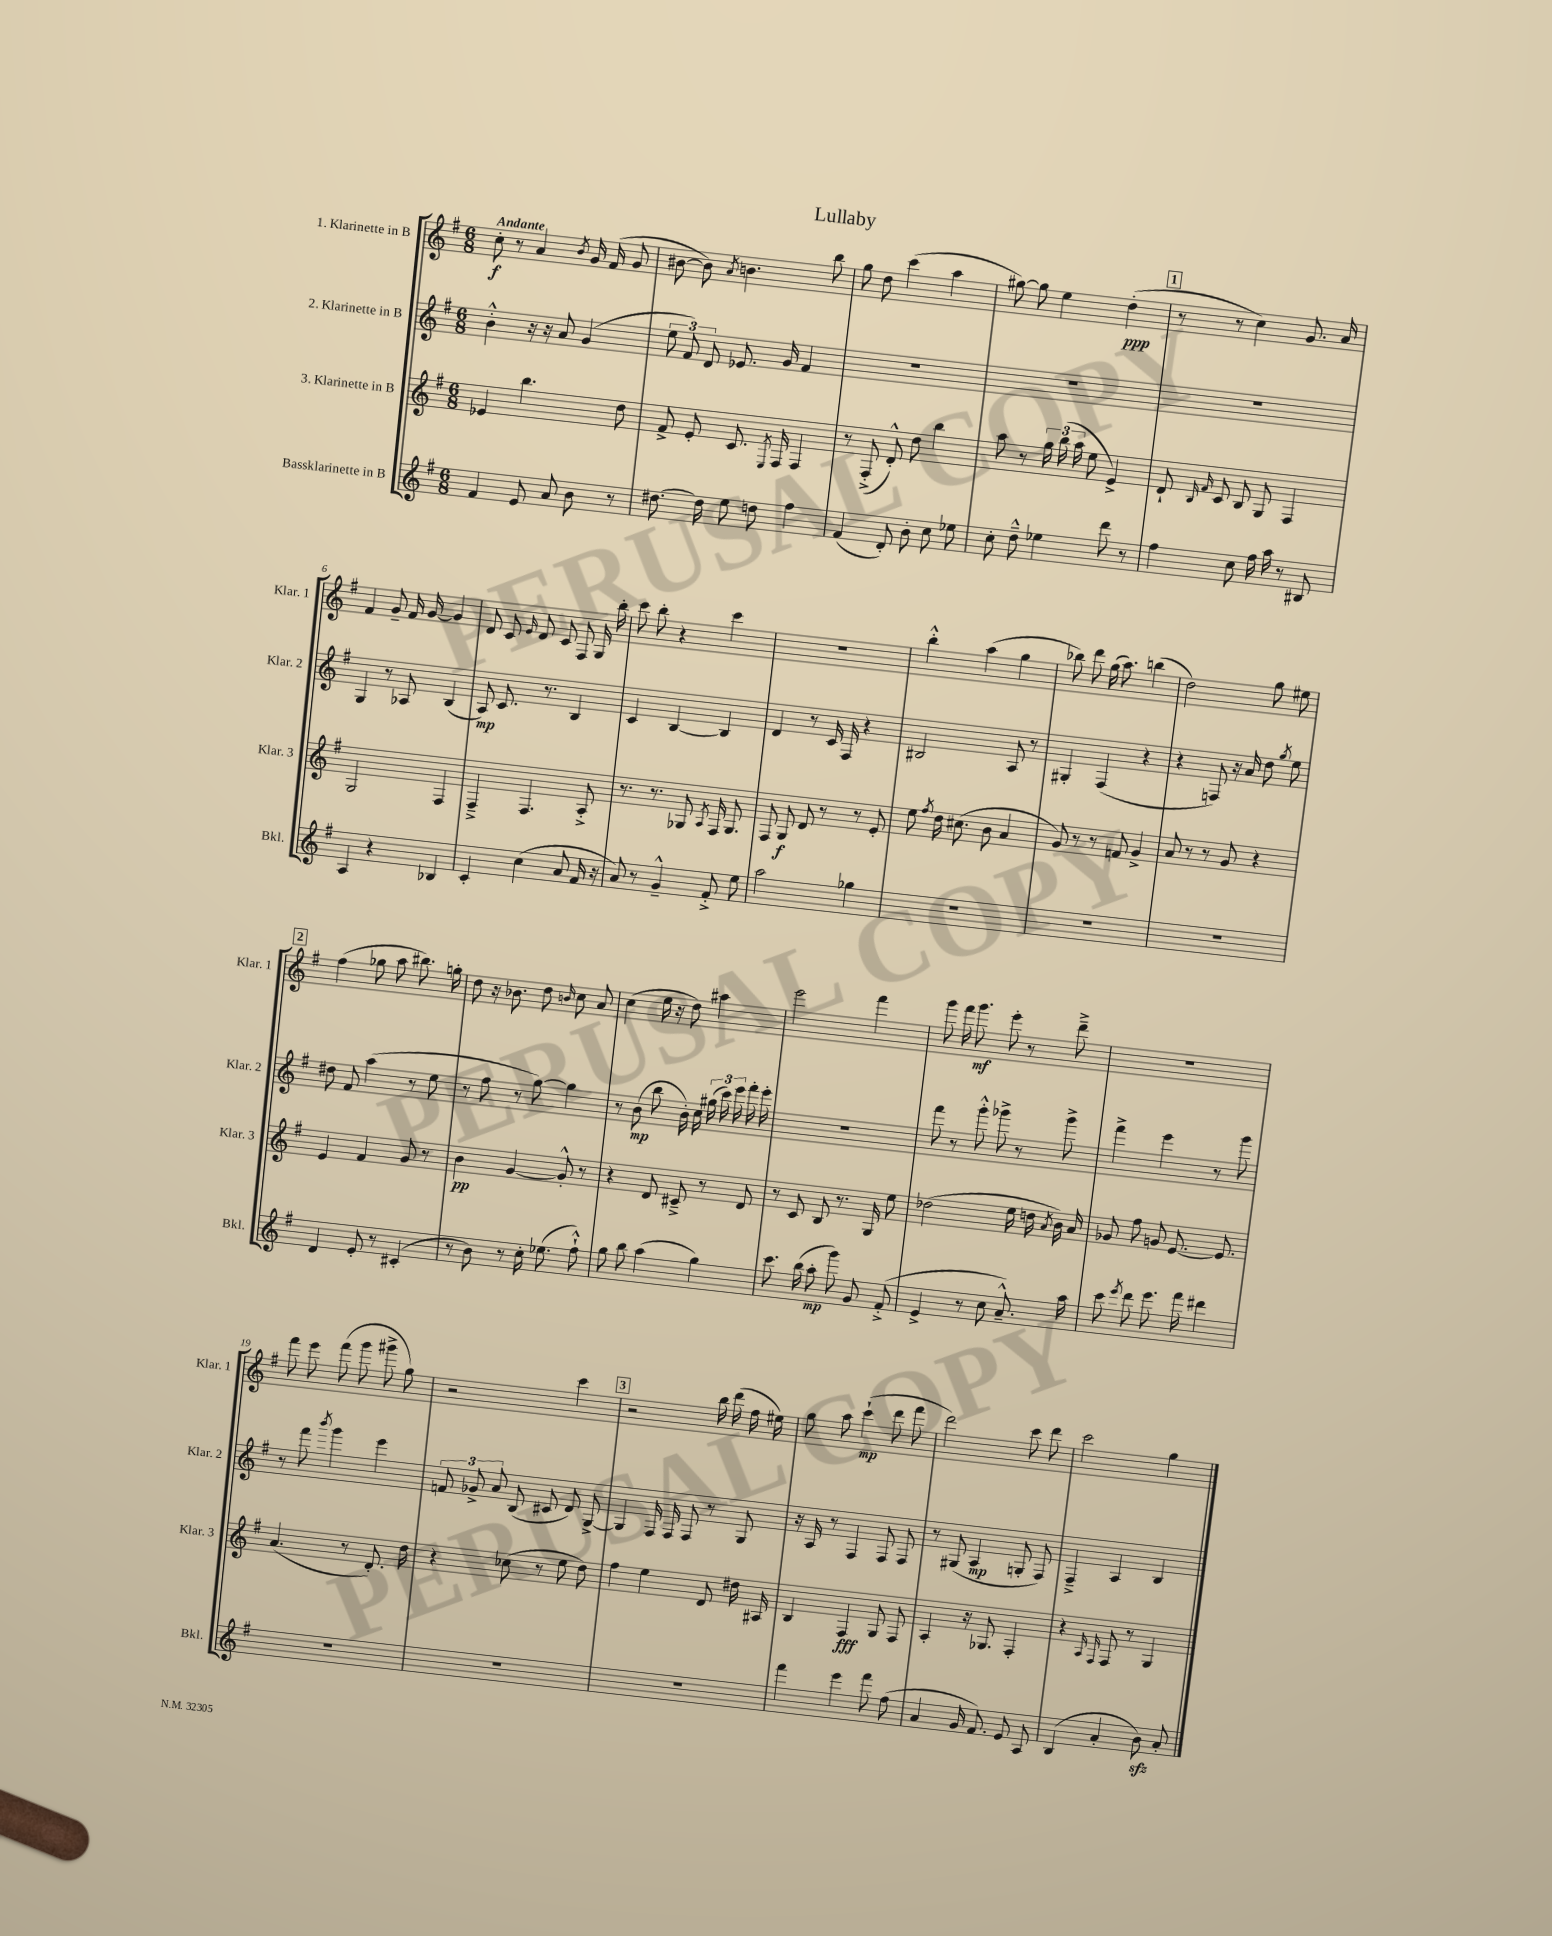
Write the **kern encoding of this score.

**kern	**dynam	**kern	**dynam	**kern	**dynam	**kern	**dynam
*part4	*part4	*part3	*part3	*part2	*part2	*part1	*part1
*staff4	*staff4	*staff3	*staff3	*staff2	*staff2	*staff1	*staff1
*I"Bassklarinette in B	*	*I"3. Klarinette in B	*	*I"2. Klarinette in B	*	*I"1. Klarinette in B	*
*I'Bkl.	*	*I'Klar. 3	*	*I'Klar. 2	*	*I'Klar. 1	*
*clefG2	*	*clefG2	*	*clefG2	*	*clefG2	*
*k[f#]	*	*k[f#]	*	*k[f#]	*	*k[f#]	*
*M6/8	*	*M6/8	*	*M6/8	*	*M6/8	*
=1	=1	=1	=1	=1	=1	=1	=1
!	!	!	!	!	!	!LO:TX:a:B:t=Andante	!
4f#/	.	4e-X/	.	4b'^^\	.	8cc'\	f
.	.	.	.	.	.	8r	.
8e/	.	4.bb\	.	16r	.	4a/	.
.	.	.	.	16r	.	.	.
8a/	.	.	.	8a/	.	.	.
.	.	.	.	.	.	8qb/	.
8b\	.	.	.	(4g/	.	16g/	.
.	.	.	.	.	.	(16f#/	.
8r	.	8dd\	.	.	.	8g/	.
=2	=2	=2	=2	=2	=2	=2	=2
[8.dd#X\	.	8f#^/	.	12ee\	.	[8b#X\	.
.	.	.	.	12f#/)	.	.	.
.	.	8e'/	.	.	.	8b#\])	.
.	.	.	.	12d/	.	.	.
16dd#\]	.	.	.	.	.	.	.
.	.	.	.	.	.	8qa/	.
8ee\	.	8.c/	.	8.e-X/	.	4.bn\	.
8ddn\	.	.	.	.	.	.	.
.	.	8qE/	.	.	.	.	.
.	.	16F#/	.	16g/	.	.	.
4ff#\	.	4F#/	.	4f#/	.	.	.
.	.	.	.	.	.	8bb\	.
=3	=3	=3	=3	=3	=3	=3	=3
(4f#/	.	8r	.	2.r	.	8gg\	.
.	.	(8F#'^/	.	.	.	8dd\	.
8d'/)	.	8d'^^/)	.	.	.	(4ccc\	.
8b'\	.	8dd\	.	.	.	.	.
8cc\	.	4bb\	.	.	.	4aa\	.
8ee-X\	.	.	.	.	.	.	.
=4	=4	=4	=4	=4	=4	=4	=4
8cc'\	.	8aa\	.	2.r	.	[8gg#X\)	.
8dd~^^\	.	8r	.	.	.	8gg#\]	.
4ee-X\	.	24gg\	.	.	.	4ee\	.
.	.	(24bb\	.	.	.	.	.
.	.	24aa\	.	.	.	.	.
.	.	8ee\	.	.	.	.	.
8ddd\	.	4e^/)	.	.	.	(4dd'\	ppp
8r	.	.	.	.	.	.	.
!!LO:REH:place=s1:t=1
=5	=5	=5	=5	=5	=5	=5	=5
4ff#\	.	8d`/	.	2.r	.	8r	.
.	.	16qqB/	.	.	.	.	.
.	.	16qqf#/	.	.	.	.	.
.	.	8c/	.	.	.	8r	.
8cc\	.	8B/	.	.	.	4cc\)	.
16ff#\	.	8G/	.	.	.	.	.
16aa\	.	.	.	.	.	.	.
8r	.	4F#/	.	.	.	8.g/	.
8B#X/	.	.	.	.	.	.	.
.	.	.	.	.	.	16a/	.
!!LO:LB:g=z
=6	=6	=6	=6	=6	=6	=6	=6
4A/	.	2G/	.	4G/	.	4f#/	.
4r	.	.	.	8r	.	8g~/	.
.	.	.	.	8A-X/	.	16f#/	.
.	.	.	.	.	.	[16g/	.
4B-X/	.	4F#/	.	(4B/	.	4g/]	.
=7	=7	=7	=7	=7	=7	=7	=7
4c'/	.	4F#~^/	.	8A/)	mp	8d/	.
.	.	.	.	8.c/	.	8c/	.
.	.	.	.	.	.	16qqe/	.
(4cc\	.	4.F#/	.	.	.	8d/	.
.	.	.	.	8.r	.	.	.
.	.	.	.	.	.	8c/	.
8a/	.	.	.	4B/	.	8F#/	.
16f#/	.	8A'^/	.	.	.	16G/	.
16r	.	.	.	.	.	16bb'\	.
=8	=8	=8	=8	=8	=8	=8	=8
8a/)	.	8.r	.	4c/	.	8ccc\	.
8r	.	.	.	.	.	8bb'\	.
.	.	8.r	.	.	.	.	.
4g~^^/	.	.	.	[4B/	.	4r	.
.	.	8G-X/	.	.	.	.	.
.	.	8qA/	.	.	.	.	.
8f#'^/	.	16F#/	.	4B/]	.	4ccc\	.
.	.	8.G-/	.	.	.	.	.
8ee\	.	.	.	.	.	.	.
=9	=9	=9	=9	=9	=9	=9	=9
2aa\	.	8F#/	.	4d/	.	2.r	.
.	.	8G/	f	.	.	.	.
.	.	8d/	.	8r	.	.	.
.	.	8r	.	16c/	.	.	.
.	.	.	.	16F#/	.	.	.
4gg-X\	.	8r	.	4r	.	.	.
.	.	8e'/	.	.	.	.	.
=10	=10	=10	=10	=10	=10	=10	=10
2.r	.	8ee\	.	2B#X/	.	4bb'^^\	.
.	.	8qff#/	.	.	.	.	.
.	.	16dd\	.	.	.	.	.
.	.	(8.cc#X\	.	.	.	.	.
.	.	.	.	.	.	(4aa\	.
.	.	8b\	.	.	.	.	.
.	.	4a/	.	8A/	.	4gg\	.
.	.	.	.	8r	.	.	.
=11	=11	=11	=11	=11	=11	=11	=11
2.r	.	8g/)	.	4G#X'/	.	8bb-X\)	.
.	.	8r	.	.	.	8ddd\	.
.	.	8r	.	(4F#/	.	(16gg\	.
.	.	.	.	.	.	8.aa\)	.
.	.	8fn/	.	.	.	.	.
.	.	4g^/	.	4r	.	(4bbn\	.
=12	=12	=12	=12	=12	=12	=12	=12
2.r	.	8a/	.	4r	.	2dd\)	.
.	.	8r	.	.	.	.	.
.	.	8r	.	8Fn/)	.	.	.
.	.	8g/	.	16r	.	.	.
.	.	.	.	16a/	.	.	.
.	.	4r	.	8dd\	.	8gg\	.
.	.	.	.	8qgg/	.	.	.
.	.	.	.	8ee\	.	8ee#X\	.
!!LO:LB:g=z
!!LO:REH:place=s1:t=2
=13	=13	=13	=13	=13	=13	=13	=13
4d/	.	4e/	.	8dd#X\	.	(4ff#\	.
.	.	.	.	8f#/	.	.	.
8e'/	.	4f#/	.	(4aa\	.	8gg-X\	.
8r	.	.	.	.	.	8aa\	.
(4c#X'/	.	8g/	.	8r	.	8.bb#X\)	.
.	.	8r	.	8ee\	.	.	.
.	.	.	.	.	.	16ggn'\	.
=14	=14	=14	=14	=14	=14	=14	=14
8r	.	4b\	pp	8r	.	8dd\	.
8b\)	.	.	.	8ff#\	.	16r	.
.	.	.	.	.	.	8.b-X\	.
8r	.	[4g/	.	8r	.	.	.
16cc'\	.	.	.	[8gg\)	.	8dd\	.
(8.ee-X\	.	.	.	.	.	.	.
.	.	.	.	.	.	16qqbn/	.
.	.	8g'^^/]	.	4gg\]	.	8cc\	.
8ff#`^^\)	.	8r	.	.	.	8a/	.
=15	=15	=15	=15	=15	=15	=15	=15
8gg\	.	4r	.	8r	.	(4cc\	.
8bb\	.	.	.	(8b\	mp	.	.
(4aa\	.	8d/	.	8bb\	.	16ee\	.
.	.	.	.	.	.	16r	.
.	.	8c#X~^/	.	16b'\)	.	8dd\)	.
.	.	.	.	16cc\	.	.	.
4gg\)	.	8r	.	(24gg#X\	.	4aa#X\	.
.	.	.	.	24ccc\)	.	.	.
.	.	.	.	24eee\	.	.	.
.	.	8d/	.	16fff#'\	.	.	.
.	.	.	.	16eee'\	.	.	.
=16	=16	=16	=16	=16	=16	=16	=16
8.ccc\	.	8r	.	2.r	.	2eee\	.
.	.	8c/	.	.	.	.	.
(16bb\	.	.	.	.	.	.	.
8aa'\	mp	8B/	.	.	.	.	.
8ggg\)	.	8.r	.	.	.	.	.
8g/	.	.	.	.	.	4fff#\	.
.	.	16G/	.	.	.	.	.
(8f#'^/	.	8ee\	.	.	.	.	.
=17	=17	=17	=17	=17	=17	=17	=17
4e^/	.	(2dd-X\	.	8fff#\	.	8ggg\	.
.	.	.	.	8r	.	16fff#\	.
.	.	.	.	.	.	8.ggg\	mf
8r	.	.	.	8ggg'^^\	.	.	.
8cc\	.	.	.	8ggg-X^\	.	8eee'\	.
8.a~^^/)	.	16ee\	.	8r	.	8r	.
.	.	16ddn\	.	.	.	.	.
.	.	8qa/	.	.	.	.	.
.	.	16b\)	.	8ggg-^\	.	8ddd~^\	.
16aa\	.	16a/	.	.	.	.	.
=18	=18	=18	=18	=18	=18	=18	=18
8ccc\	.	8g-X/	.	4fff#^\	.	2.r	.
8qeee/	.	.	.	.	.	.	.
8ddd\	.	8ff#\	.	.	.	.	.
8.eee\	.	8gn/	.	4eee\	.	.	.
.	.	[8.e/	.	.	.	.	.
16fff#\	.	.	.	.	.	.	.
4ddd#X\	.	.	.	8r	.	.	.
.	.	8.e/]	.	.	.	.	.
.	.	.	.	8ggg\	.	.	.
!!LO:LB:g=z
=19	=19	=19	=19	=19	=19	=19	=19
2.r	.	(4.a/	.	8r	.	8fff#\	.
.	.	.	.	8fff#\	.	8eee\	.
.	.	.	.	8qbbb/	.	.	.
.	.	.	.	4ggg\	.	(8fff#\	.
.	.	8r	.	.	.	8ggg\	.
.	.	8.d'/)	.	4eee\	.	8ggg#X^\	.
.	.	.	.	.	.	8gg\)	.
.	.	16dd\	.	.	.	.	.
=20	=20	=20	=20	=20	=20	=20	=20
2.r	.	4r	.	12fn/	.	2r	.
.	.	.	.	12g-X^/	.	.	.
.	.	.	.	12a/	.	.	.
.	.	(8cc-X\	.	(8B/	.	.	.
.	.	8r	.	8c#X/	.	.	.
.	.	8ee\	.	8d/)	.	4ccc\	.
.	.	8dd\)	.	[8G^/	.	.	.
!!LO:REH:place=s1:t=3
=21	=21	=21	=21	=21	=21	=21	=21
2.r	.	4ff#\	.	4G/]	.	2r	.
.	.	4ee\	.	16F#/	.	.	.
.	.	.	.	16F#/	.	.	.
.	.	.	.	8F#/	.	.	.
.	.	8d/	.	8r	.	16bb\	.
.	.	.	.	.	.	(16ddd\	.
.	.	16dd#X\	.	8G/	.	16ff#\	.
.	.	16A#X/	.	.	.	16ee#X\)	.
=22	=22	=22	=22	=22	=22	=22	=22
4fff#\	.	4B/	.	16r	.	8gg\	.
.	.	.	.	16A/	.	.	.
.	.	.	.	8r	.	8aa\	.
4eee\	.	4F#/	fff	4F#/	.	(4ccc`\	mp
8fff#\	.	8G/	.	8F#/	.	8ddd\	.
(8ff#\	.	8F#/	.	8F#/	.	8fff#\	.
=23	=23	=23	=23	=23	=23	=23	=23
4a/	.	4A'/	.	8r	.	2ddd\)	.
.	.	.	.	(8G#X/	.	.	.
16g/	.	16r	.	4A/	mp	.	.
8.f#/)	.	8.G-X/	.	.	.	.	.
8e/	.	4F#'/	.	8Gn'/	.	8ccc\	.
8A/	.	.	.	8F#/)	.	8ddd\	.
=24	=24	=24	=24	=24	=24	=24	=24
(4B/	.	4r	.	4F#~^/	.	2ccc\	.
.	.	16qqA/	.	.	.	.	.
.	.	16qqF#/	.	.	.	.	.
4a'/	.	8F#/	.	4A/	.	.	.
.	.	8r	.	.	.	.	.
8bzz\)	.	4G/	.	4B/	.	4gg\	.
8a'/	.	.	.	.	.	.	.
==	==	==	==	==	==	==	==
*-	*-	*-	*-	*-	*-	*-	*-
